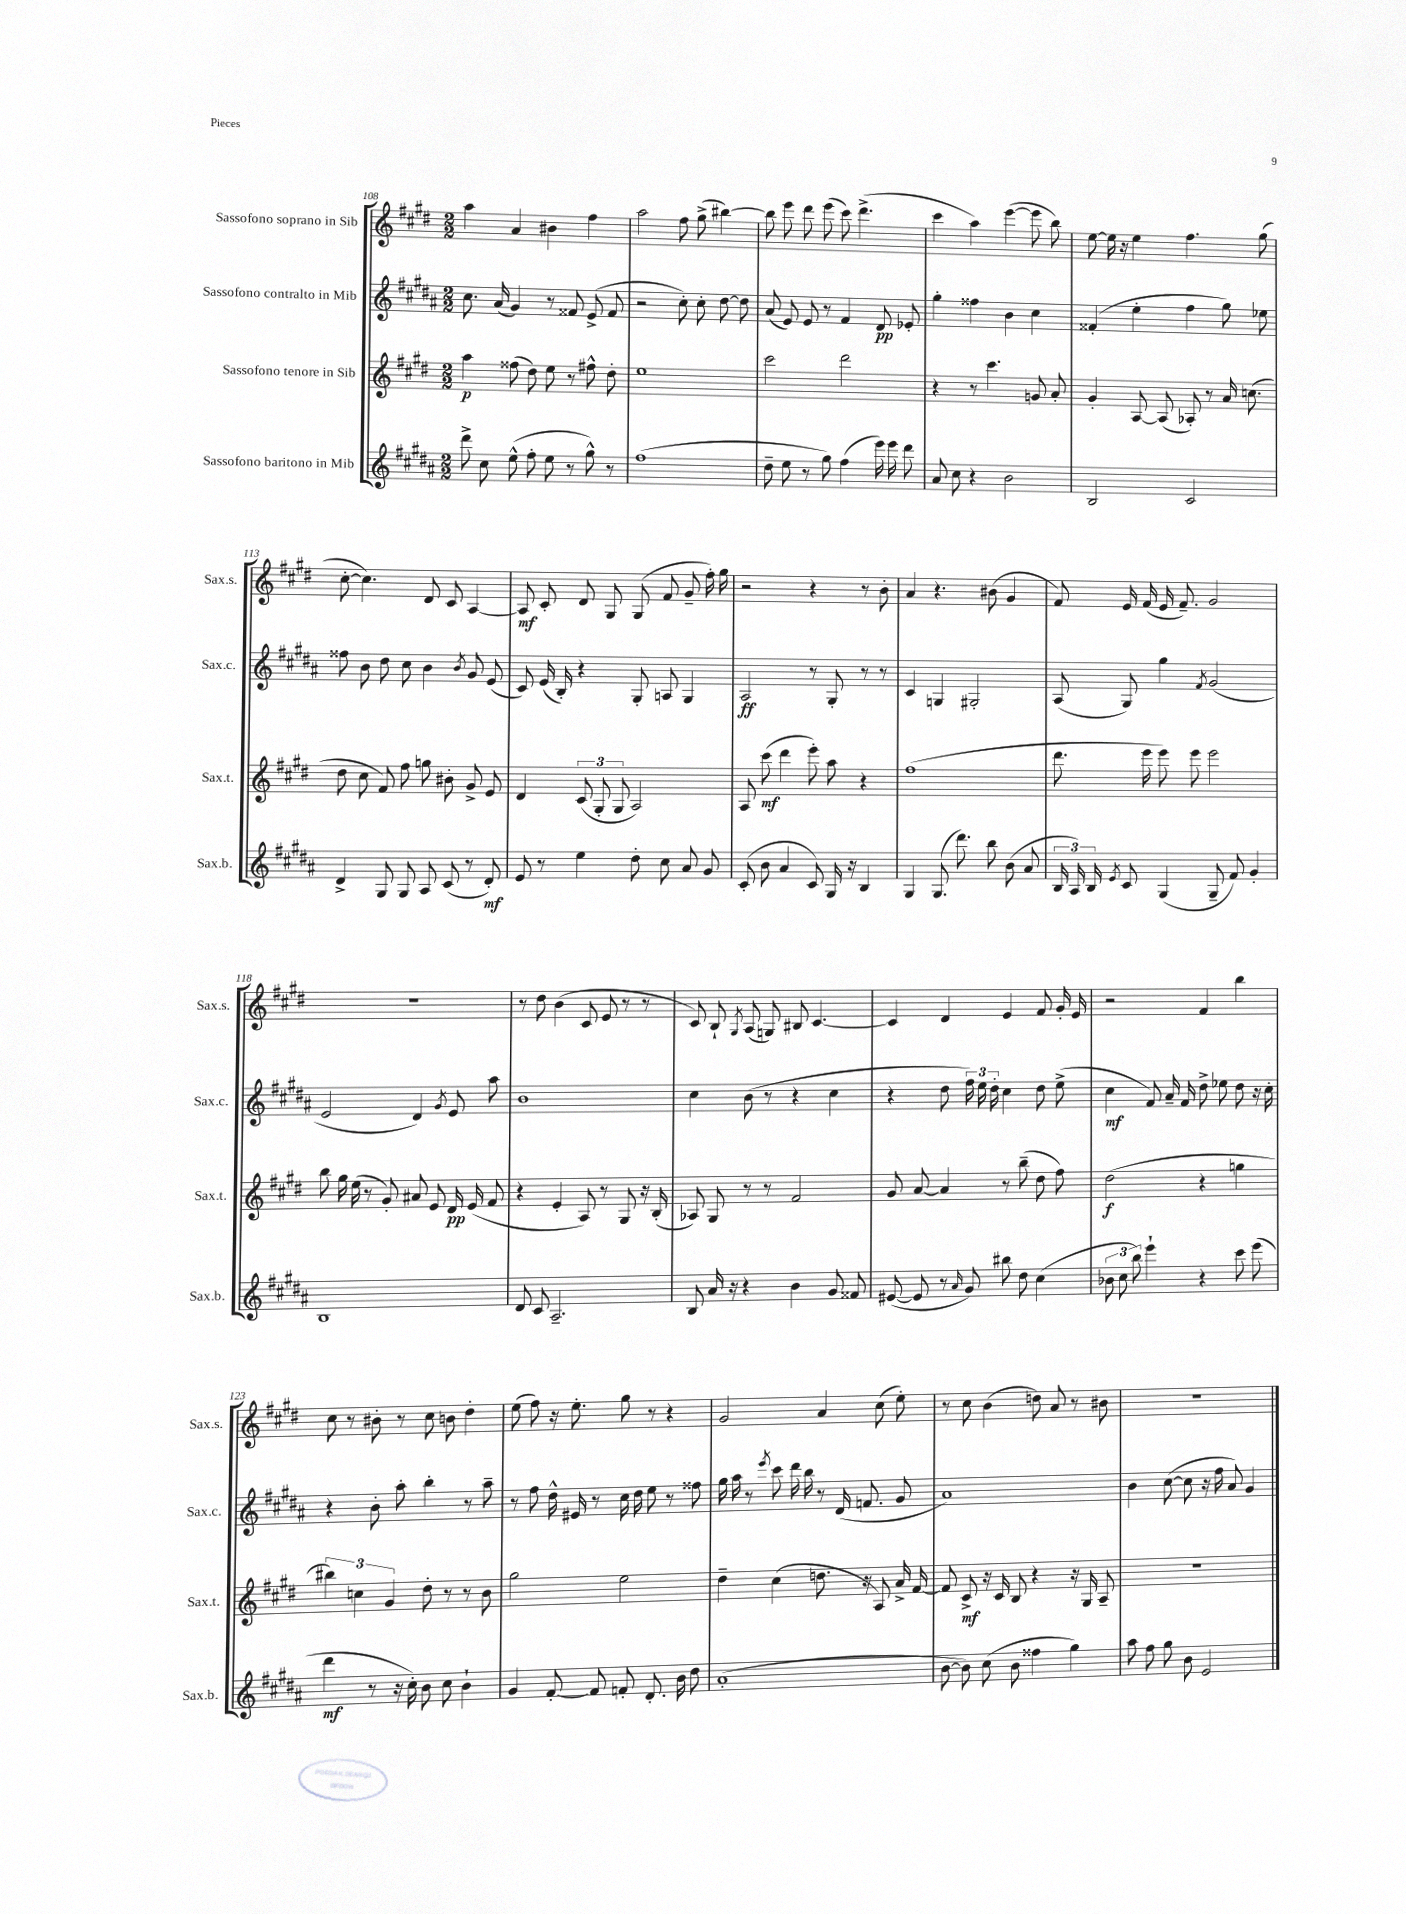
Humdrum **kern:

**kern	**kern	**kern	**kern
*staff4	*staff3	*staff2	*staff1
*clefG2	*clefG2	*clefG2	*clefG2
*k[f#c#g#d#a#]	*k[f#c#g#d#]	*k[f#c#g#d#a#]	*k[f#c#g#d#]
*M2/2	*M2/2	*M2/2	*M2/2
8ddd#^\	4aa\	8.cc#\	4aa\
8cc#\	.	.	.
.	.	(16a#/	.
(8ee^^\	(8ff##\	4g#/)	4a/
8ff#'\	8dd#\)	.	.
8ee\	8ee\	8r	4b#\
8r	8r	8f##/	.
8gg#^^\)	8ff#^^\	(8e^/	4ff#\
8r	8dd#'\	8f##/	.
=	=	=	=
(1ff#	1ee	2r	2aa\
.	.	8cc#'\)	8ff#\
.	.	8cc#'\	(8gg#^\
.	.	[8dd#\	[4bb#\)
.	.	8dd#\]	.
=	=	=	=
8dd#~\	2ccc#\	(8a#/	8bb#\]
8ee\	.	8e/)	8eee\
8r	.	8e/	8ddd#\
8gg#\)	.	8r	(8eee\
(4ff#\	2ddd#\	4f#/	8ccc#\)
.	.	.	(4.ddd#^\
16eee\)	.	8d#/	.
16eee\	.	.	.
8ddd#\	.	8e-'/	.
=	=	=	=
8a#/	4r	4gg#'\	4ccc#\
8cc#\	.	.	.
4r	8r	4ff##\	4aa\)
.	4.ccc#\	.	.
2b\	.	4b\	([4eee\
.	8g/	4cc#\	8eee\]
.	8a'/	.	8bb\)
=	=	=	=
2B/	4g#'/	(4f##'/	[8ee\
.	.	.	16ee\]
.	.	.	16r
.	[8A/	4ee'\	4ee\
.	(8A/]	.	.
2c#/	8A-'/)	4ff#\	4.ff#\
.	8r	.	.
.	16a/	8gg#\)	.
.	(8.cc\	.	.
.	.	8ee-\	(8gg#\
=	=	=	=
4d#^/	8dd#\	8ff##\	[8cc#'\
.	8cc#\	8b\	4.cc#\])
8G#/	8f#/)	8dd#\	.
8G#/	8ff#\	8cc#\	.
8A#/	8gg\	4b\	8d#/
(8c#/	8b#'\	.	8c#/
.	.	8qb/	.
8r	8g#^/	8g#/	[4A/
8d#'/)	8e/	(8e/	.
=	=	=	=
8e/	4d#/	8c#/)	8A/]
8r	.	(16e/	8c#'/
.	.	16B'/)	.
4ee\	(12c#/	4r	8d#/
.	12G#'/	.	.
.	.	.	8G#/
.	12G#/	.	.
8dd#'\	2A/)	8G#'/	(8G#/
8cc#\	.	8A/	8f#/
8a#/	.	4G#/	8g#~/
8g#/	.	.	16ff#'\)
.	.	.	16gg#\
=	=	=	=
(8c#'/	8A/	2A#/	2r
8b\	(8ccc#\	.	.
4a#/	4ddd#\	.	.
8c#/)	8eee'\)	8r	4r
16G#/	8aa\	8G#'/	.
16r	.	.	.
4B/	4r	8r	8r
.	.	8r	8b'\
=	=	=	=
4G#/	(1ff#	4c#/	4a/
(8.G#/	.	4G/	4.r
8.ddd#\)	.	.	.
.	.	2G#'/	.
8bb\	.	.	(8b#\
(8b\	.	.	4g#/
8a#/	.	.	.
=	=	=	=
24B/	8.ddd#\	(8A#/	8f#/)
24A#/)	.	.	.
24B/	.	.	.
8qe/	.	.	.
8c#/	.	8G#/)	16e/
.	16eee\	.	(16f#/
(4G#/	8eee\)	4gg#\	16e/
.	.	.	8.f#~/)
.	8eee\	.	.
.	.	8qf#/	.
8G#~/	2eee\	(2g#/	2g#/
8f#/)	.	.	.
4g#'/	.	.	.
=	=	=	=
1B	8bb\	2e/	1r
.	16gg#\	.	.
.	(16ee\	.	.
.	8r	.	.
.	8g#'/)	.	.
.	8a#/	4d#/)	.
.	8e/	.	.
.	.	8qg#/	.
.	16d#/	8e/	.
.	(16e/	.	.
.	8f#/	8aa#\	.
=	=	=	=
8d#/	4r	1b	8r
8c#/	.	.	8dd#\
2.A#~/	4e'/	.	(4b\
.	8A/)	.	8c#/
.	8r	.	8e/
.	8G#/	.	8r
.	16r	.	8r
.	(16B'/	.	.
=	=	=	=
8B/	8A-/)	4cc#\	8c#/)
16a#/	8G#/	.	8B`/
16r	.	.	.
.	.	.	8qG#/
4r	8r	(8b\	(8A/
.	8r	8r	8G/)
4b\	2f#/	4r	8B#/
.	.	.	[4.c#/
8g#/	.	4cc#\	.
8f##/	.	.	.
=	=	=	=
([8e#/	8g#/	4r	4c#/]
8e#/]	[8a/	.	.
8r	4a/]	8dd#\	4d#/
16qqa#/	.	.	.
8g#/)	.	24ff#\)	.
.	.	24ee\	.
.	.	24dd#'\	.
8bb#\	8r	4cc#\	4e/
8dd#\	(8bb~\	.	.
(4cc#\	8dd#\	8dd#\	8f#/
.	8ff#\)	(8ee^\	16g#'/
.	.	.	16e/
=	=	=	=
12b-\	(2dd#\	4cc#\	2r
12cc#\	.	.	.
12bb\)	.	.	.
4eee`\	.	8f#/)	.
.	.	16a#~/	.
.	.	16f#/	.
4r	4r	8dd#^\	4f#/
.	.	8ee-\	.
8ccc#\	4gg\	8dd#\	4bb\
(8eee\	.	16r	.
.	.	16cc#'\	.
=	=	=	=
4ddd#\	6bb#\)	4r	8cc#\
.	.	.	8r
.	6cc\	.	.
8r	.	8b'\	8b#'\
.	6g#/	.	.
16r	.	8aa#'\	8r
16cc#'\)	.	.	.
8b\	8dd#'\	4bb'\	8cc#\
8cc#\	8r	.	8b\
4b`\	8r	8r	4dd#'\
.	8b\	8aa#~\	.
=	=	=	=
4g#/	2gg#\	8r	(8ee\
.	.	8ff#\	8ff#\)
[8f#'/	.	16dd#^^\	16r
.	.	16e#/	8.ee'\
8f#/]	.	8r	.
8f'/	2ee\	16cc#\	8gg#\
.	.	16dd#\	.
8.d#'/	.	8ee\	8r
.	.	8r	4r
16b\	.	.	.
8dd#\	.	8ff##\	.
=	=	=	=
(1a#'	4dd#~\	16gg#\	2g#/
.	.	16aa#\	.
.	.	8r	.
.	.	8qeee/	.
.	(4cc#\	8ccc#\	.
.	.	16ddd#\	.
.	.	16bb\	.
.	8.dd\	8r	4a/
.	.	(16d#/	.
.	16r	8.f/	.
.	8A/)	.	(8cc#\
.	16a^/	8g#/	8ee'\)
.	[16f#/	.	.
=	=	=	=
[8b\	8f#/]	1a#)	8r
8b\])	8c#^/	.	8cc#\
(8cc#\	16r	.	(4b\
.	16c#/	.	.
8b\	8B/	.	.
4ff##\	4r	.	8dd\)
.	.	.	8a/
4gg#\)	16r	.	8r
.	16G#/	.	.
.	8A~/	.	8b#\
=	=	=	=
8aa#\	1r	4b\	1r
8ff#\	.	.	.
8gg#\	.	([8cc#\	.
8b\	.	8cc#\]	.
2e/	.	16r	.
.	.	16ff#\	.
.	.	8a#/)	.
.	.	4g#/	.
==	==	==	==
*-	*-	*-	*-
